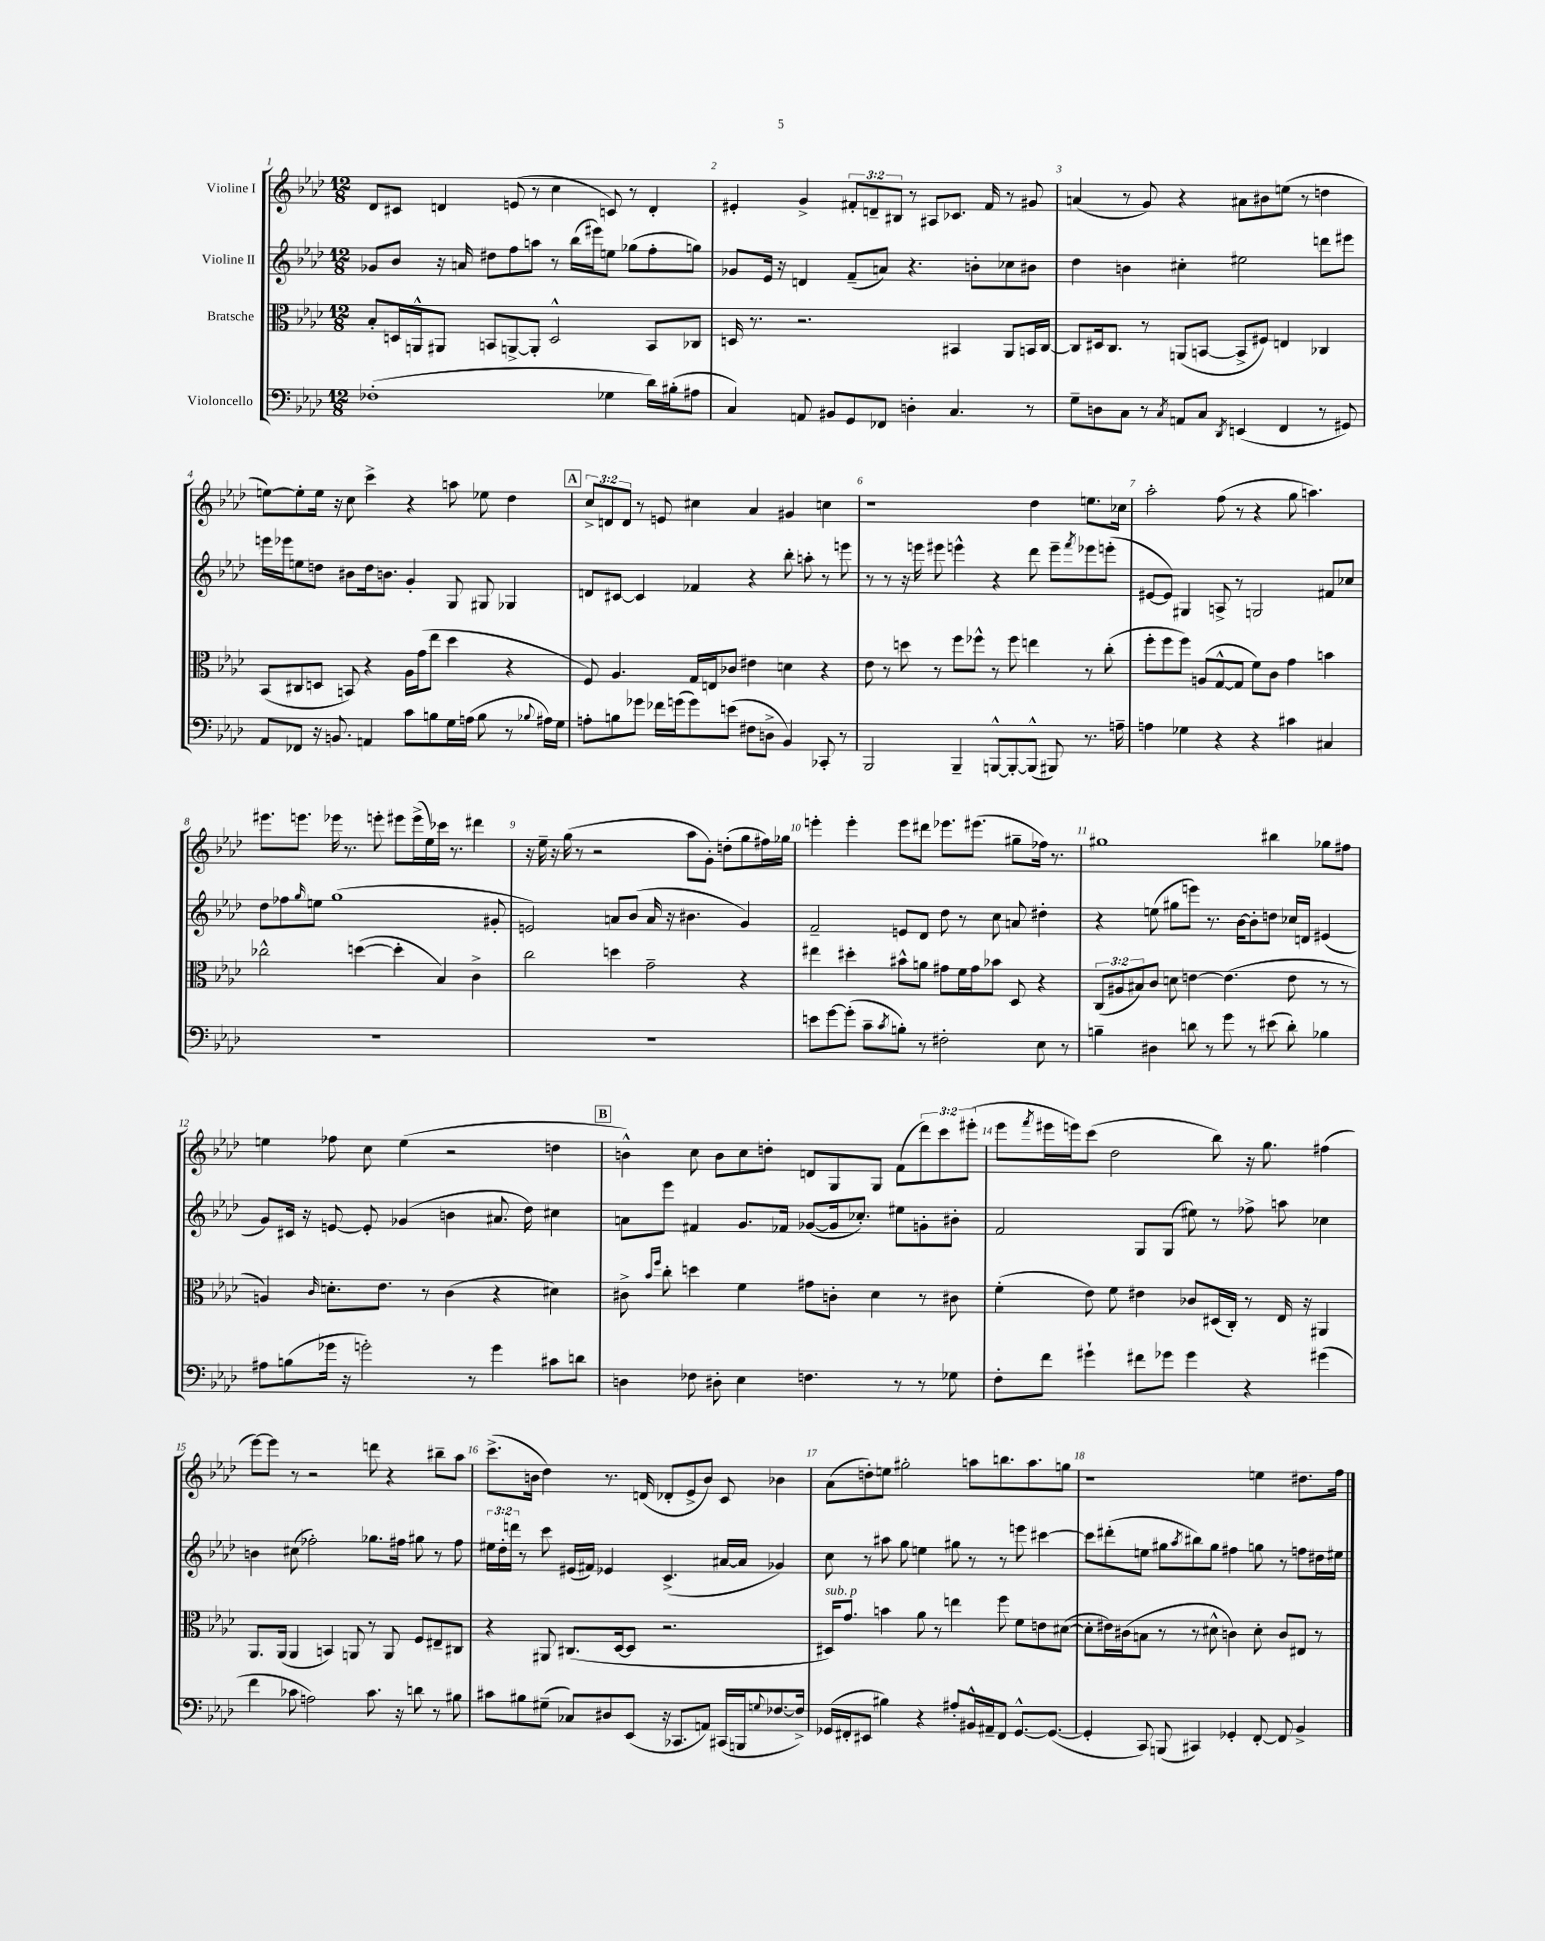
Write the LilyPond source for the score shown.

<<
\new StaffGroup <<
\new Staff = "s0" \with { instrumentName = "Violine I" } {
    \clef treble \key aes \major \numericTimeSignature \time 12/8 \override Staff.TupletNumber.text = #tuplet-number::calc-fraction-text
    des'8 cis'8 d'4 e'8( r8 c''4 c'8) r8 d'4-. |
    eis'4-. g'4-> \tuplet 3/2 { fis'8-. d'8-- bis8 } r8 ais8 ces'8. fis'16 r8 gis'8 |
    a'4( r8 g'8) r4 ais'8 bis'8 e''8( r8 d''4 |
    e''8~) e''8-. e''16 r16 c''8 c'''4-> r4 a''8 ees''8 des''4 |
    \mark \markup { \box "A" } \tuplet 3/2 { c''8-> d'8 d'8 } r8 e'8 cis''4 aes'4 gis'4 c''4 |
    r1 des''4 e''8. ces''16 |
    aes''2-. f''8( r8 r4 g''8 a''4.) |
    eis'''8. e'''8. ees'''16 r8. e'''8-. eis'''8 eis'''16->( ees''16) ces'''16 r8. dis'''4 |
    r16 ees''16-- r16 g''16( r8 r2 aes''8 g'8-.) d''8-.( g''8 fis''16) ges''16 |
    e'''4-. e'''4-. e'''8 dis'''8 ees'''8. eis'''8.( gis''8-- fes''16) r8. |
    gis''1 bis''4 ges''8 fis''8 |
    e''4 fes''8 c''8 e''4( r2 d''4 |
    \mark \markup { \box "B" } b'4-^) c''8 b'8 c''8 d''8-. d'8 g8 g8 f'8( \tuplet 3/2 { des'''8) c'''8 eis'''8-.( } |
    ees'''8 \acciaccatura { f'''8 } eis'''16 e'''16) c'''8( des''2 bes''8) r16 g''8. fis''4( |
    ees'''8~) ees'''8 r8 r2 d'''8 r4 bis''8-- aes''8 |
    c'''8.->( b'16 des''4) r8. d'16( des'8-. ees'8-> b'8) c'8 bes'4 |
    aes'8( d''8-.) e''8 gis''2-. a''8 b''8. a''8. g''8 |
    r1 e''4 dis''8. f''16 \bar "|." |
}
\new Staff = "s1" \with { instrumentName = "Violine II" } {
    \clef treble \key aes \major \numericTimeSignature \time 12/8 \override Staff.TupletNumber.text = #tuplet-number::calc-fraction-text
    ges'8 bes'8 r16 a'16 dis''8 f''8 a''8 r8 bes''16( eis'''16) e''8 ges''8( f''8-. g''8) |
    ges'8 ees'16 r16 d'4 f'8--( a'8) r4. b'8-. ces''8 bis'8 |
    des''4 b'4 cis''4-. eis''2 d'''8 eis'''8 |
    e'''16 ees'''16 e''8 d''8 bis'8 d''16 b'8. g'4-. g8 gis8 ges4 |
    \mark \markup { \box "A" } d'8 cis'8~ cis'4 fes'4 r4 bes''8-. a''8-. r8 e'''8 |
    r8 r8 r16 e'''16 eis'''8 e'''4-^ r4 des'''8 e'''8-- \acciaccatura { f'''8 } ees'''8 e'''8-.( |
    eis'8~ eis'8) gis4 a8-> r8 g2 fis'8 ces''8 |
    des''8 fes''8 \grace { g''16 } e''8 g''1( gis'8-. |
    e'2) a'8 bes'8( a'16 r16 bis'4. g'4) |
    f'2-- e'8 des'8 des''8 r8 c''8 a'8 dis''4-. |
    r4 e''8( gis''8 e'''8) r8. bes'16~ bes'8-. d''8 ces''16 d'16 eis'4( |
    g'8) cis'16 r16 e'8~ e'8-. ges'4( b'4 ais'8. des''16) cis''4 |
    \mark \markup { \box "B" } a'8 ees'''8 fis'4 g'8. fes'16 ges'8~( ges'16 ces''8.-.) eis''8 g'8-. bis'8-. |
    f'2 g8 g8( eis''8) r8 fes''8-> a''8 ces''4 |
    b'4 cis''8( fes''2-.) ges''8. fis''16 gis''8 r8 fis''8 |
    \tuplet 3/2 { eis''16 des''16-. d'''16 } r8 c'''8 eis'16( fis'16) ees'4 c'4.->( ais'16~ ais'16 ges'4) |
    c''8 r8 ais''8 g''8 e''4 gis''8 r8 r8 e'''8 cis'''4~ |
    cis'''8 dis'''8-.( e''8 gis''8 \acciaccatura { aes''8 } bis''8) gis''8 fis''4 g''8 r8 f''8 dis''16 eis''16 \bar "|." |
}
\new Staff = "s2" \with { instrumentName = "Bratsche" } {
    \clef alto \key aes \major \numericTimeSignature \time 12/8 \override Staff.TupletNumber.text = #tuplet-number::calc-fraction-text
    bes8-. d16 a,16-^ ais,8 b,8 a,8~-> a,8-. d2-^ b,8 ces8 |
    d16 r8. r2. bis,4 aes,8 b,16 c16~ |
    c8 dis16 c8. r8 a,8( b,8~ b,8-> fis8) e4 ces4 |
    bes,8( cis8 d8 b,8) r4 aes16 g'16( ees''8 des''4 r4 |
    \mark \markup { \box "A" } f8) aes4. g16 e16 ces'8 eis'4 d'4 r4 |
    ees'8 r8 d''8 r8 f''8 fes''8-^ r8 fes''8 e''4 r8 c''8-.( |
    f''8-. f''8 f''8) a8( g8~-^ g8 f'8) c'8 g'4 b'4 |
    ces''2-^ d''4~( d''4-. bes4) c'4-> |
    c''2 d''4 g'2-- r4 |
    eis''4 dis''4-. bis'8-^ a'8 gis'8 f'16 gis'16 bes'8 des8 r4 |
    \tuplet 3/2 { c8( ais8 bis8) } c'8 d'8 e'4~ e'4.( e'8 r8 r8 |
    a4) \grace { c'16 } d'8.-. ees'8. r8 c'4( r4 dis'4) |
    \mark \markup { \box "B" } cis'8-> \grace { bes'16 f''16 } c''8-. d''4 f'4 gis'8 c'8-. des'4 r8 cis'8 |
    f'4-.( ees'8) f'8 eis'4 ces'8 dis16( c16-.) r8 ees16 r16 ais,4 |
    aes,8. aes,16( aes,4 b,4) a,8 r8 a,8 f8 eis8-- cis8 |
    r4 ais,8 cis8.( des16~ des8 r2. |
    dis16^\markup { \italic "sub. p" }) g'8. b'4 aes'8 r8 e''4 f''8 f'8 e'8 dis'8~( |
    dis'8-. eis'16) cis'16( b8 r8 r8 dis'8-^ c'4) dis'8-. c'8 eis8 r8 \bar "|." |
}
\new Staff = "s3" \with { instrumentName = "Violoncello" } {
    \clef bass \key aes \major \numericTimeSignature \time 12/8
    fes1-.( ges4 des'16) bis16-.( ais8 |
    c4) a,8 bis,8 g,8 fes,8 d4-. c4. r8 |
    g8-- d8 c8 r8 \acciaccatura { c8 } a,8 c8 \acciaccatura { des,8 } e,4( f,4 r8 gis,8) |
    aes,8 fes,8 r16 b,8. a,4 c'8 b8 g16 a16( b8 r8 \appoggiatura { bes8 } ais16) g16 |
    \mark \markup { \box "A" } a8-. b8 ges'8 fes'16 g'16( g'8) e'8( fis8 d8-> bes,4) ces,8-. r8 |
    bes,,2 bes,,4-- b,,8~-^ b,,8~-. b,,8-^( bis,,8) r8. a16-- |
    a4 ges4 r4 r4 cis'4 cis4 |
    R1. |
    R1. |
    e'8 g'8~ g'8-.( c'8-- \acciaccatura { c'8 } b8-.) r8 fis2-. ees8 r8 |
    b4-- dis4 d'8 r8 g'8 r8 eis'8( d'8-.) bes4 |
    ais8 b8( ges'16 r16 g'2-.) r8 g'4 cis'8 d'8 |
    \mark \markup { \box "B" } d4 fes8 dis8-. ees4 f4. r8 r8 ges8 |
    f8-. f'8 gis'4-! fis'8 ges'8 ges'4 r4 gis'4( |
    f'4 ces'8 a2) ces'8. r16 d'8 r8 bis8 |
    cis'8 bis8 gis8--( ces8) dis8 ees,8( r16 ces,8. a,8) cis,16( b,,16 \appoggiatura { g8 } fes8.~ fes16->) |
    ges,16( fis,16-. eis,8 bis4) r4 ais8-. bis,16-^ ais,16-- fis,8 ges,8.~-^ ges,8.~( |
    ges,4-. c,8) b,,8( cis,4) ges,4-. f,8~-. f,8 bes,4-> \bar "|." |
}
>>
>>
\layout { \context { \Score \override BarNumber.break-visibility = ##(#f #t #t) barNumberVisibility = #all-bar-numbers-visible } }
